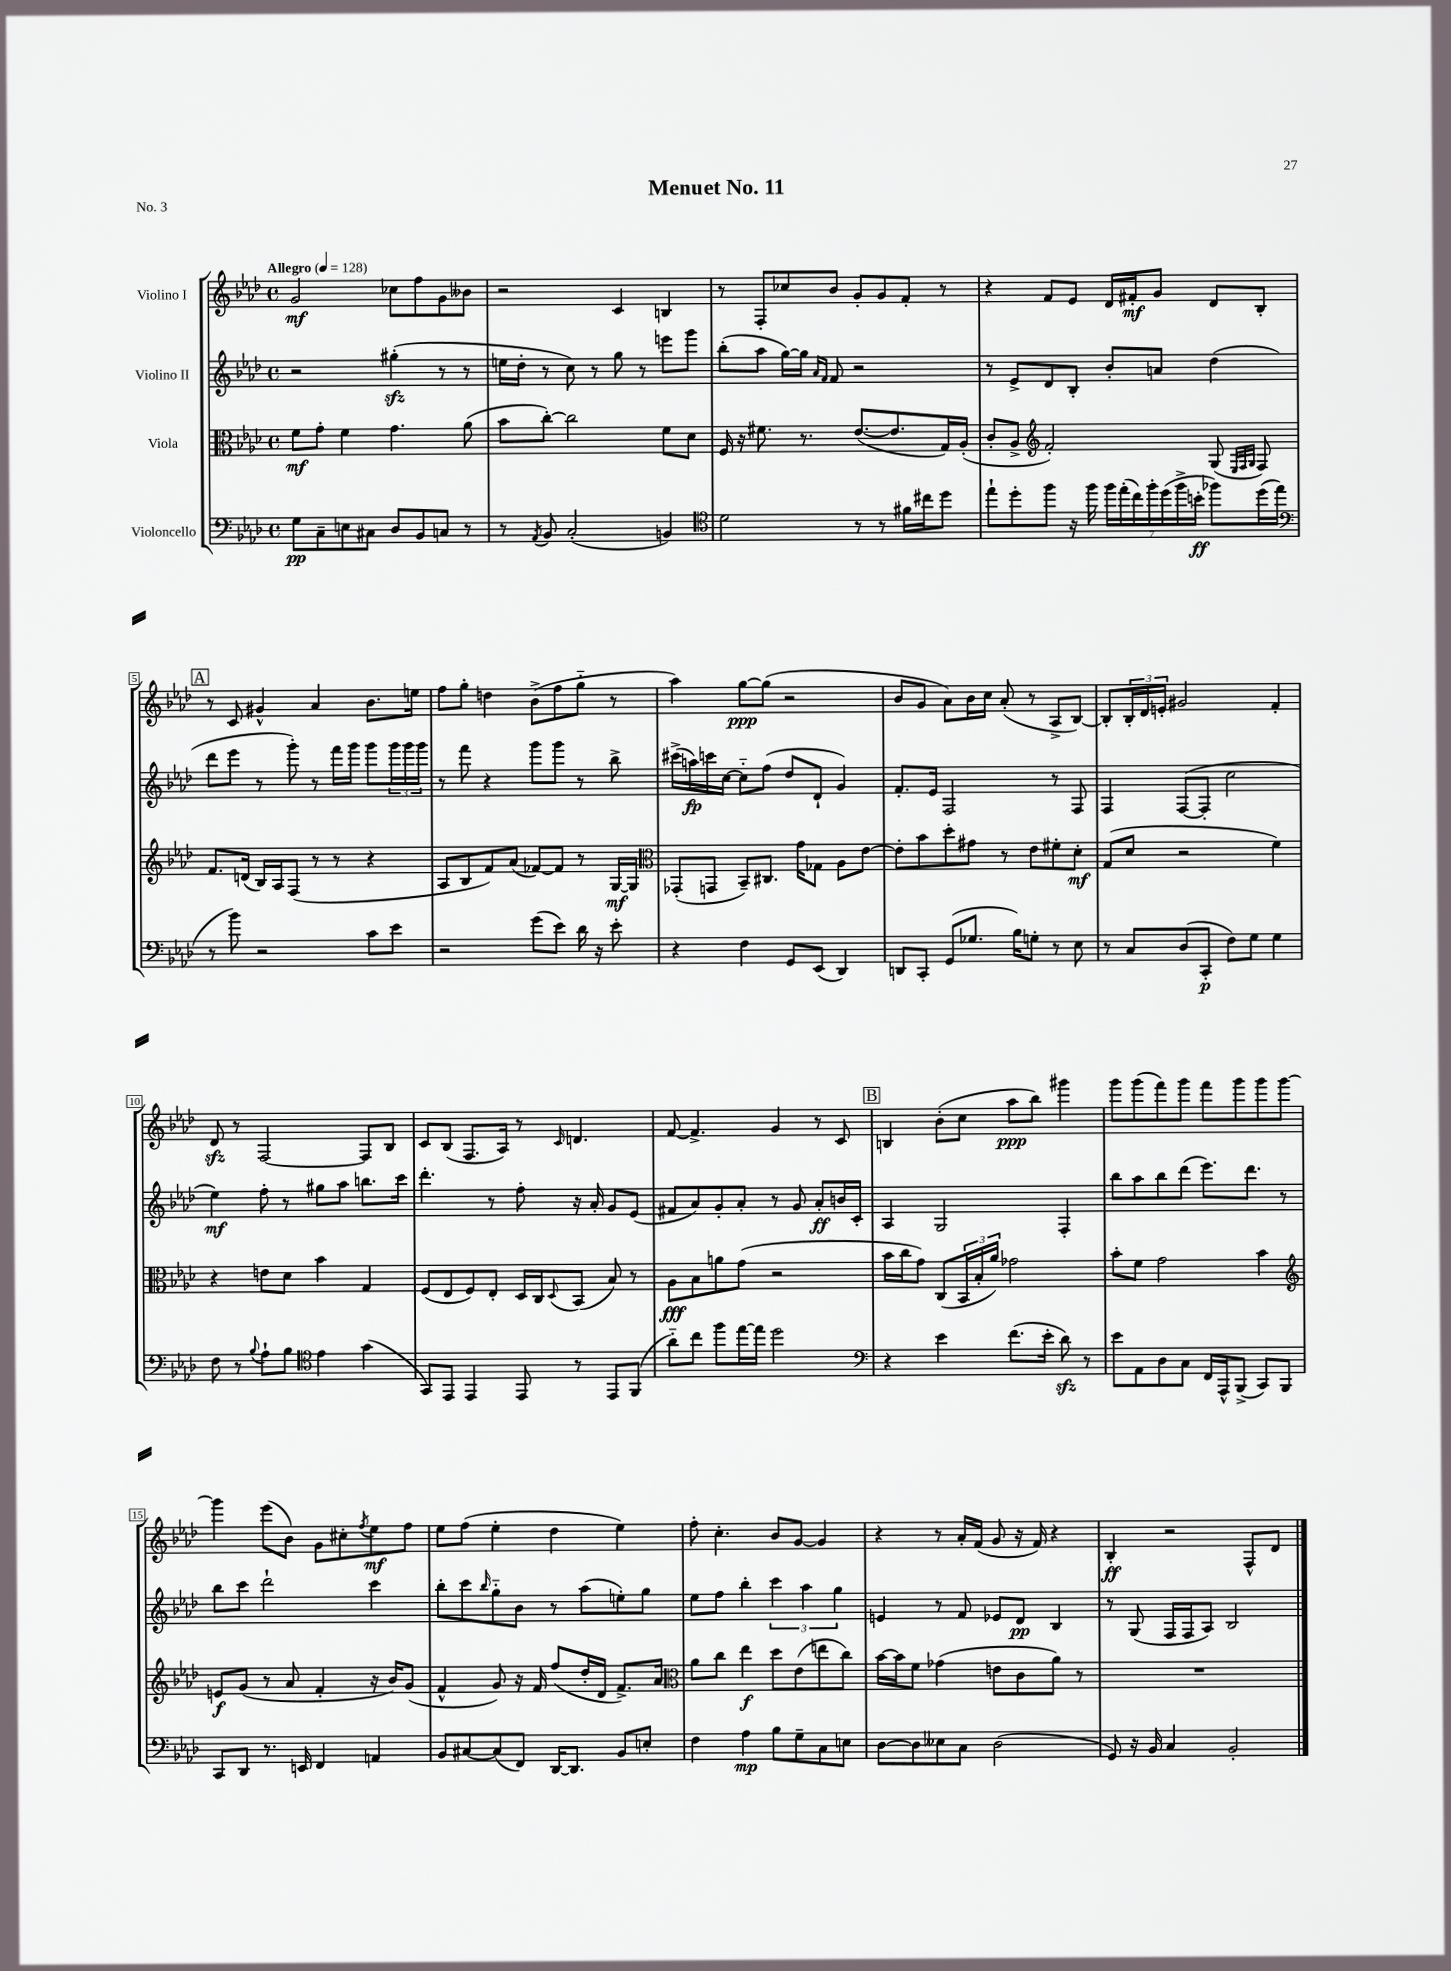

**kern	**kern	**kern	**kern
*staff4	*staff3	*staff2	*staff1
*clefF4	*clefC3	*clefG2	*clefG2
*k[b-e-a-d-]	*k[b-e-a-d-]	*k[b-e-a-d-]	*k[b-e-a-d-]
*M4/4	*M4/4	*M4/4	*M4/4
*met(c)	*met(c)	*met(c)	*met(c)
*MM128	*MM128	*MM128	*MM128
8G\L	8f\L	2r	2g/
8C~\	8g'\J	.	.
8E\	4f\	.	.
8C#\J	.	.	.
8D-/L	4.g\	(4gg#'\	8cc-\L
8BB-/	.	.	8ff\
8C/J	.	8r	8g\
8r	(8a-\	8r	8b--\J
=	=	=	=
8r	8b-\L	16ee\LL	2r
.	.	16dd-'\JJ	.
8qAA-/	.	.	.
8BB-/	[8cc'\J)	8r	.
(2C'/	2cc\]	8cc\)	.
.	.	8r	.
.	.	8gg\	4c/
.	.	8r	.
4BB/)	8f\L	8eee\L	4B/
.	8d-\J	8ggg\J	.
=	=	=	=
*clefC4	*	*	*
2d-\	16F/	(8bb-'\L	8r
.	16r	.	.
.	8.f#\	8aa-\J	8F'/L
.	.	[16gg\LL)	8cc-/
.	8.r	16gg\]JJ	.
.	.	16qqa-/LL	.
.	.	16qqf/JJ	.
.	.	8f/	8b-/J
8r	([8.e-/L	2r	8g'/L
8r	.	.	8g/
.	8.e-/]	.	.
16f#\LL	.	.	8f'/J
16cc#\J	.	.	.
8dd-\J	16G/L)	.	8r
.	(16A-'/JJ	.	.
=	=	=	=
8ee-`\L	8c'/L	8r	4r
8dd-'\	8A-^/J	8e-^/L	.
*	*clefG2	*	*
8ff\J	2f'/)	8d-/	8f/L
16r	.	8B-'/J	8e-/J
16ff\	.	.	.
28ff\LL	.	8b-'/L	16d-/LL
(28ee-'\	.	.	.
.	.	.	16f#'/J
28cc\)	.	.	.
28ff'\	.	.	.
.	.	8a/J	8g/J
(28dd-\	.	.	.
28ff^\	.	.	.
28b'\JJ	.	.	.
8ff-\L)	(8G/	(4dd-\	8d-/L
.	32qqE-/LLL	.	.
.	32qqF/	.	.
.	32qqG/JJJ	.	.
(16dd-\L	8F/)	.	8B-'/J
16ee-\JJ	.	.	.
=	=	=	=
*clefF4	*	*	*
8r	8.f/L	8ddd-\L	8r
8b-\)	.	8eee-\J	8c/
.	(16d/Jk	.	.
2r	16B-/LL)	8r	4g#^^/
.	16A-/J	.	.
.	(8F/J	8ggg'\)	.
.	8r	8r	4a-/
.	8r	16fff\LL	.
.	.	16ggg\JJ	.
8c\L	4r	8ggg\L	8.b-\L
8e-\J	.	24ggg\L	.
.	.	24ggg\	.
.	.	.	16ee\Jk
.	.	24ggg\JJ	.
=	=	=	=
2r	8A-/L	8r	8ff\L
.	8B-/	8fff\	8gg'\J
.	8f/)	4r	4dd\
.	(8a-/J	.	.
(8g\L	[8f-/L)	8ggg\L	(8b-^\L
8e-\J)	8f-/]J	8ggg\J	8ff\
16d-\	8r	8r	8gg'~\J
16r	.	.	.
8e-'\	[16G/LL	8bb-^\	8r
.	16G/]JJ	.	.
=	=	=	=
*	*clefC3	*	*
4r	(8GG-'/L	(16ccc#^\LL	4aa-\)
.	.	16aa\)	.
.	8GG/J	16ccc\	.
.	.	[16cc\JJ	.
4F\	8BB-~/L)	8cc'~\]L	[8gg\L
.	8.C#/J	(8ff\J	(8gg\]J
8GG/L	.	8dd-/L	2r
.	16g\LK	.	.
(8EE-/J	8G-\J	8d-`/J	.
4DD-/)	8A-\L	4g/)	.
.	[8e-\J	.	.
=	=	=	=
8DD/L	8e-'\]L	8.f'/L	8b-/L
8CC'/J	8b-\	.	8g/J
.	.	16e-/Jk	.
(8GG/L	8dd-'\	2F/	8a-\L)
8.G-/J	8g#\J	.	16b-\L
.	.	.	16cc\JJ
.	8r	.	(8a-'/
16B-\LK)	.	.	.
8G'\J	8e-\L	.	8r
8r	8f#'\	8r	8A-^/L
8E-\	8d-'\J	8F/	[8B-/J)
=	=	=	=
8r	(8G/L	4F/	8B-'/]L
8C/L	8d-/J	.	24B-'/L
.	.	.	24d-/
.	.	.	24e'/JJ
(8D-/	2r	([8F/L	2g#/
8CC'/J	.	8F'/]J	.
8F\L)	.	2cc\	.
8G\J	.	.	.
4G\	4f\)	.	4f'/
=	=	=	=
8F\	4r	4ee-\)	8d-/
8r	.	.	8r
8qqB-/	.	.	.
8A-`\L	8e\L	8ff'\	[2F/
8B-\J	8d-\J	8r	.
*clefC4	*	*	*
4e-\	4b-\	8gg#\L	.
.	.	8aa-\J	.
(4g\	4G/	8.bb\L	8F/]L
.	.	.	8B-/J
.	.	16ccc\Jk	.
=	=	=	=
8GG/L)	(8F/L	4.ddd-'\	8c/L
8EE-/J	8E-/	.	(8B-/J
4EE-/	8F/)	.	8.F/L
.	8E-'/J	8r	.
.	.	.	16A-/Jk)
8EE-/	16D-/LL	8ff'\	8r
.	16C/J	.	.
.	8qqD-/	.	16qqc/
8r	(8BB-/J	16r	4.d/
.	.	16a-'/	.
8EE-/L	8B-/)	8g/L	.
(8FF/J	8r	(8e-/J	.
=	=	=	=
8a-'~\L)	8A-\L	8f#/L	[8f/
8cc\J	8B-\	8a-/)	4.f^/]
8ff\L	8a\	8g'/	.
[16ee-\L	(8g\J	8a-'/J	.
16ee-\]JJ	.	.	.
2dd-\	2r	8r	4g/
.	.	8g/	.
.	.	8a-'/L	8r
.	.	16b/L	8c/
.	.	16c'/JJ	.
=	=	=	=
*clefF4	*	*	*
4r	16b-\LL	4A-/	4B/
.	16cc\J	.	.
.	8g\J)	.	.
4e-\	(8C/L	2G/	(8b-'\L
.	24BB-/L	.	8cc\J
.	24B-'/	.	.
.	24a-/JJ)	.	.
(8.f\L	2g-\	.	8aa-\L
.	.	.	8bb-\J)
16e-'\Jk	.	.	.
8d-\)	.	4F'/	4ggg#\
8r	.	.	.
=	=	=	=
8e-\L	8b-'\L	8bb-\L	8ggg\L
8AA-\	8f\J	8aa-\	(8ggg\
8D-\	2g\	8bb-\	8fff\)
8C\J	.	(8ddd-\J	8ggg\J
16FF/LL	.	8.eee-\L)	8fff\L
16AAA-^^/J	.	.	.
(8BBB-^/J	.	.	8ggg\
.	.	8.ddd-\J	.
8CC/L)	4b-\	.	8ggg\
8BBB-/J	.	8r	[8ggg\J
=	=	=	=
*	*clefG2	*	*
8CC/L	8e/L	8bb-\L	4ggg\]
8DD-/J	(8g/J	8ccc\J	.
8.r	8r	2ddd-`\	(8eee-\L
.	8a-/	.	8b-\J)
16EE/	.	.	.
4FF/	4f'/	.	8g\L
.	.	.	8cc#'\
.	.	.	8qff/
4AA/	16r	4ccc\	8ee-\
.	16b-/LK)	.	.
.	(8g/J	.	8ff\J
=	=	=	=
8BB-/L	4f^^/	8bb-'\L	8ee-\L
[8C#/	.	8ccc\	(8ff\J
.	.	16qqbb-/	.
(8C#/]	8g/)	8gg'~\	4ee-'\
8FF/J)	16r	8b-\J	.
.	16f/	.	.
[16DD-/LK	(8ff/L	8r	4dd-\
8.DD-/]J	.	.	.
.	16dd-'/L	(8aa-\L	.
.	16d-/JJ	.	.
8BB-/L	8.f^/L)	8ee'\)	4ee-\)
8E'/J	.	8gg\J	.
.	16a-/Jk	.	.
=	=	=	=
*	*clefC3	*	*
4F\	8a-\L	8ee-\L	8ff'\
.	8cc\J	8ff\J	4.cc'\
4A-\	4ee-\	4bb-'\	.
8B-\L	8dd-\L	6ccc\	8b-/L
8G~\	(8e-\	.	[8g/J
.	.	6aa-\	.
8C\	8ee\	.	4g/]
.	.	6gg\	.
8E\J	8cc\J)	.	.
=	=	=	=
[8D-\L	[16b-\LL	4e/	4r
.	16b-\]J	.	.
8D-\]	8f\J	.	.
8E--\	(4g-\	8r	8r
8C\J	.	8f/	16a-'/LL
.	.	.	(16f/JJ
(2D-\	8e\L	8e-/L	8g/
.	8c\	8d-/J	16r
.	.	.	16f/)
.	8a-\J)	4B-/	4r
.	8r	.	.
=	=	=	=
8GG/)	1r	8r	4B-'/
16r	.	(8G/	.
16BB-/	.	.	.
4C/	.	16F/LL	2r
.	.	16F/J	.
.	.	8A-/J)	.
2BB-'/	.	2B-/	.
.	.	.	8F^^/L
.	.	.	8d-/J
==	==	==	==
*-	*-	*-	*-
